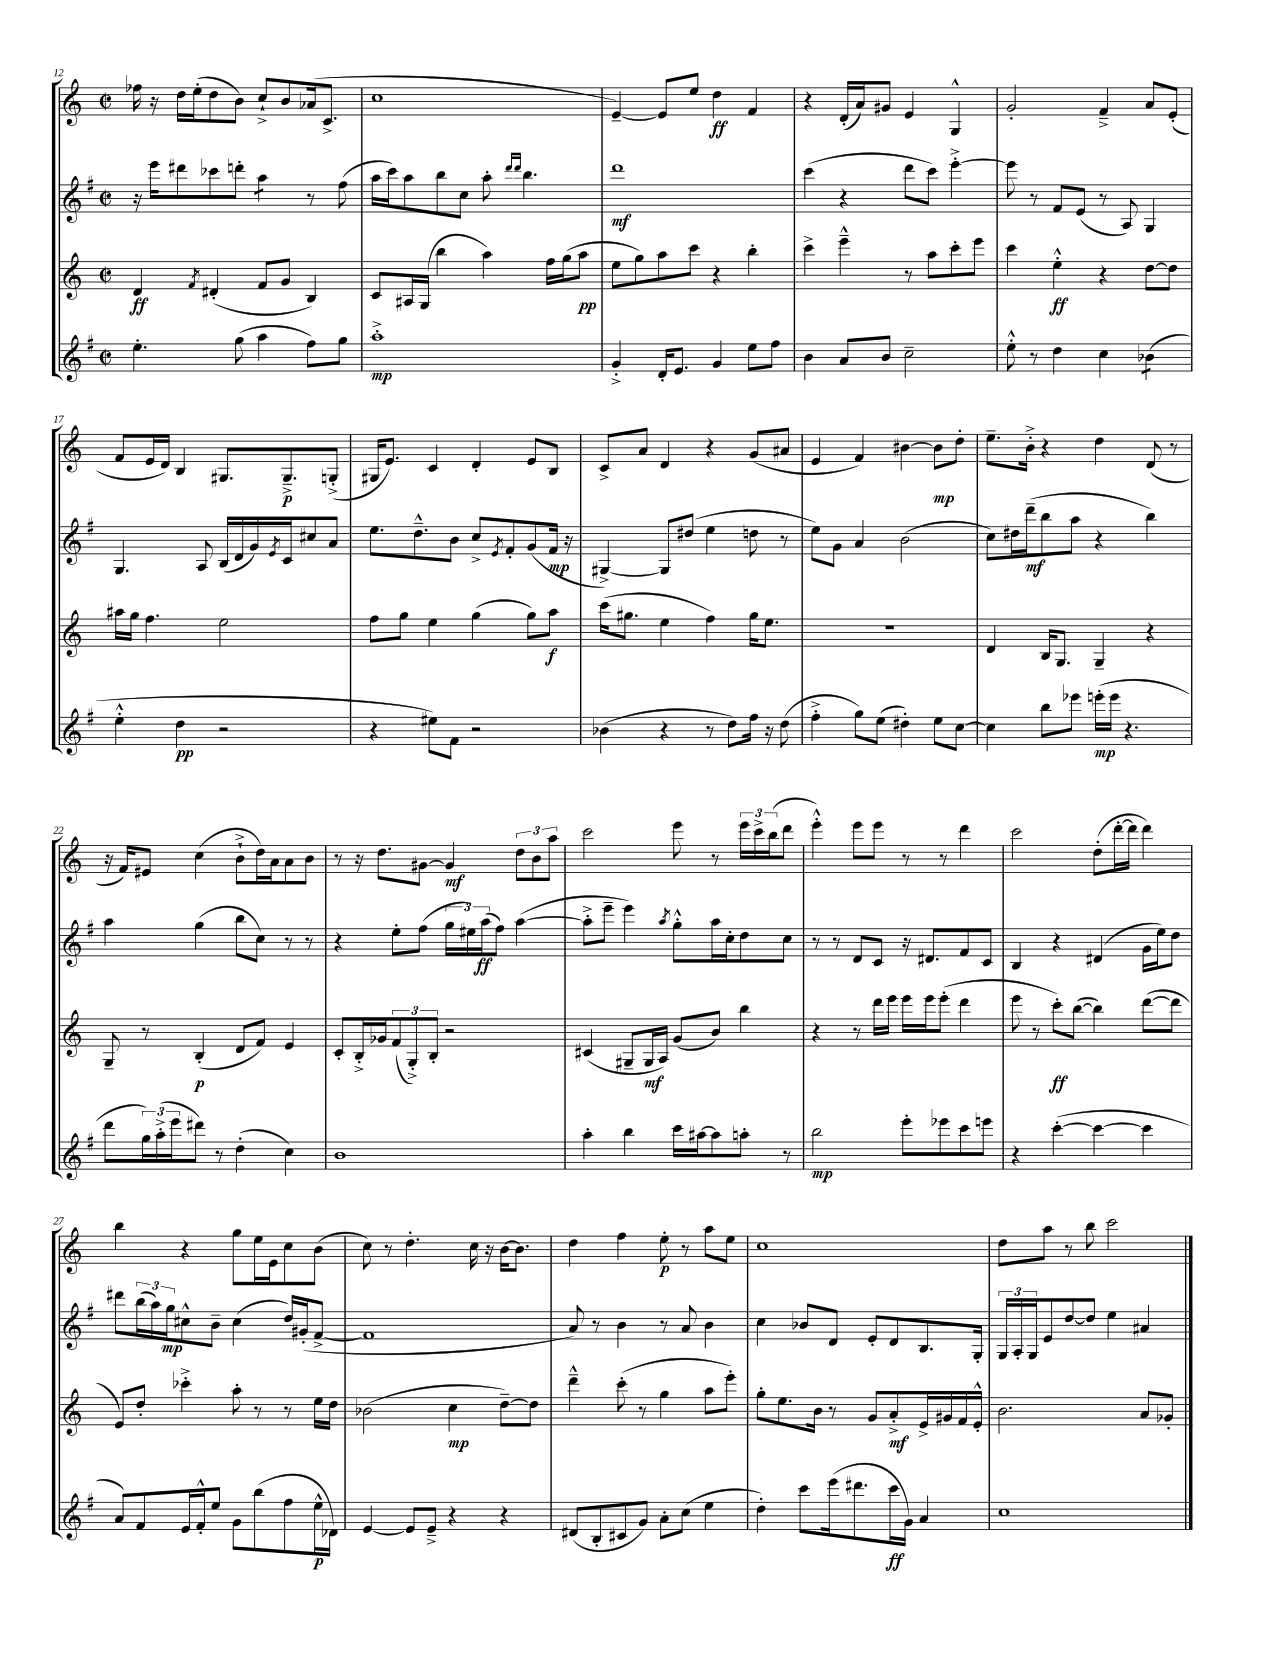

**kern	**kern	**kern	**kern
*staff4	*staff3	*staff2	*staff1
*clefG2	*clefG2	*clefG2	*clefG2
*k[f#]	*k[]	*k[f#]	*k[]
*M2/2	*M2/2	*M2/2	*M2/2
*met(c|)	*met(c|)	*met(c|)	*met(c|)
4.ee'	4d	16r	16ff-
.	.	16eee	16r
.	.	8ddd#	16dd
.	.	.	(16ee'
.	8qf	.	.
.	(4d#'	8ccc-	8dd
(8gg	.	8ddd'	8b)
4aa	8f	4aa	8cc`^
.	8g	.	8b
8ff#)	4B)	8r	(16a-
.	.	.	8.c^
8gg	.	(8ff#	.
=	=	=	=
1aa'^	8c	16aa	1cc
.	.	16ccc)	.
.	16A#	8aa	.
.	(16G	.	.
.	4bb	8bb	.
.	.	8cc	.
.	4aa)	8aa'	.
.	.	16qqddd	.
.	.	16qqddd	.
.	.	4.bb	.
.	16ff	.	.
.	(16gg	.	.
.	8aa	.	.
=	=	=	=
4g'^	8ee	1ddd	[4e~)
.	8gg)	.	.
16d'	8aa	.	8e]
8.e	.	.	.
.	8ccc	.	8ee
4g	4r	.	4dd
8ee	4bb'	.	4f
8ff#	.	.	.
=	=	=	=
4b	4ccc^	(4ccc	4r
8a	4eee~^^	4r	(16d'
.	.	.	16a)
8b	.	.	8g#
2cc~	8r	8ddd	4e
.	8aa	8ccc)	.
.	8ccc'	[4eee'^	4G^^
.	8eee	.	.
=	=	=	=
8ee'^^	4ccc	8eee]	2g'
8r	.	8r	.
4dd	4ee'^^	8f#	.
.	.	(8e	.
4cc	4r	8r	4f~^
.	.	8A)	.
(4b-	[8dd	4G	8a
.	8dd]	.	(8e'
=	=	=	=
4ee'^^	16aa#	4.G	8f
.	16gg	.	.
.	4.ff	.	16e
.	.	.	16d)
4dd	.	.	4B
.	.	8A	.
2r	2ee	(16B	8.G#
.	.	16d	.
.	.	16g)	.
.	.	8qe	.
.	.	16c	8.G#~^
.	.	8cc#	.
.	.	8a	(8G'^
=	=	=	=
4r	8ff	8.ee	16G#
.	.	.	8.e)
.	8gg	.	.
.	.	8.dd~^^	.
8ee#)	4ee	.	4c
8f#	.	8b	.
2r	(4gg	8cc^	4d'
.	.	8qe	.
.	.	8f#'	.
.	8gg)	(8g	8e
.	8aa	16f#	8B
.	.	16r	.
=	=	=	=
(4b-	(16ccc	[4G#^)	8c^
.	8.gg#	.	.
.	.	.	8a
4r	4ee	8G#]	4d
.	.	(8dd#	.
8r	4ff)	4ee	4r
8dd)	.	.	.
16ff#	16gg#	8dd	(8g
16r	8.ee	.	.
(8dd	.	8r	8a#
=	=	=	=
4ff#'^	1r	8ee)	4e
.	.	8g	.
8gg)	.	4a	4f)
(8ee	.	.	.
4dd#')	.	(2b	[4b#
8ee	.	.	8b#]
[8cc	.	.	8dd'
=	=	=	=
4cc]	4d	8cc)	8.ee~
.	.	16dd#	.
.	.	(16ddd~	16b'^
8bb	16B	8bb	4r
.	8.G	.	.
8eee-	.	8aa	.
(16eee'	4G~	4r	4dd
16eee	.	.	.
4.r	.	.	.
.	4r	4bb)	(8d
.	.	.	8r
=	=	=	=
8ddd	8G~	4aa	16r
.	.	.	16f)
24gg)	8r	.	8e#
(24aa'^	.	.	.
24eee	.	.	.
8ddd#)	(4B'	(4gg	(4cc
8r	.	.	.
(4dd'	8d	8bb	8b`^
.	8f)	8cc)	16dd)
.	.	.	16a
4cc)	4e	8r	8a
.	.	8r	8b
=	=	=	=
1b	8c'	4r	8r
.	16B'^	.	16r
.	16g-	.	8.dd
.	(12f	8ee'	.
.	12G'^)	.	.
.	.	(8ff#	[8g#
.	12B'	.	.
.	2r	24gg	4g#]
.	.	24ee#)	.
.	.	(24aa	.
.	.	8ff#)	.
.	.	([4aa	12dd
.	.	.	12b
.	.	.	12aa
=	=	=	=
4aa'	(4c#	8aa'^]	2ccc
.	.	8eee~	.
4bb	8G#~	4eee)	.
.	16G#	.	.
.	16A)	.	.
.	.	8qaa	.
16ccc	(8g	8gg'^^	8eee
[16aa#	.	.	.
8aa#]	8b)	16aa	8r
.	.	16cc'	.
8aa'	4bb	8dd	24eee
.	.	.	24ccc^
.	.	.	(24bb
8r	.	8cc	8ddd
=	=	=	=
2bb	4r	8r	4eee'^^)
.	.	8r	.
.	8r	8d	8eee
.	16ddd	8c	8eee
.	16eee	.	.
8eee'	16eee	16r	8r
.	16eee	8.d#	.
8eee-	(8eee'	.	8r
8ccc	4ddd	8f#	4ddd
8eee	.	8c	.
=	=	=	=
4r	8eee	4B	2ccc
.	8r	.	.
([4ccc'	8ccc')	4r	.
.	([8bb	.	.
4ccc_	4bb])	(4d#	(8dd'
.	.	.	[16ddd'
.	.	.	16ddd]
4ccc]	([8ddd	16g	4ddd)
.	.	16ee)	.
.	8ddd]	8dd	.
=	=	=	=
8a)	8e)	8ddd#	4bb
8f#	8dd'	(24bb	.
.	.	24aa)	.
.	.	24gg	.
16e	4ccc-'^	8cc#^^	4r
16f#'^^	.	.	.
8ee	.	8b~	.
8g	8aa'	(4cc#	8gg
(8bb	8r	.	16ee
.	.	.	16e
8ff#	8r	16dd)	8cc
.	.	(16g#'	.
16ee^^	16ee	[8f#^	(8b
16d-)	16dd	.	.
=	=	=	=
[4e	(2b-	1f#]	8cc)
.	.	.	8r
8e]	.	.	4.dd'
8e~^	.	.	.
4r	4cc	.	.
.	.	.	16cc
.	.	.	16r
4r	[8dd~)	.	[16b
.	.	.	8.b]
.	8dd]	.	.
=	=	=	=
(8d#	4ddd~^^	8a)	4dd
8B'	.	8r	.
8c#	(8ccc'	4b	4ff
8g)	8r	.	.
8a'	4gg	8r	8ee'
(8cc	.	8a	8r
4ee	8aa	4b	8aa
.	8eee')	.	8ee
=	=	=	=
4dd')	8gg'	4cc	1cc
.	8.ee	.	.
8ccc	.	8b-	.
.	16b	.	.
(16eee	8r	8d	.
8.ddd#	.	.	.
.	8g	8e'	.
16ccc	8a'^	8d	.
16g)	.	.	.
4a	16e^	8.B	.
.	16g#	.	.
.	16f	.	.
.	16e'^^	16G'	.
=	=	=	=
1cc	2.b	24G	8dd
.	.	24A'	.
.	.	24G	.
.	.	8e	8aa
.	.	[8dd	8r
.	.	8dd]	8bb
.	.	4ee	2ccc
.	8a	4a#	.
.	8g-'	.	.
==	==	==	==
*-	*-	*-	*-
